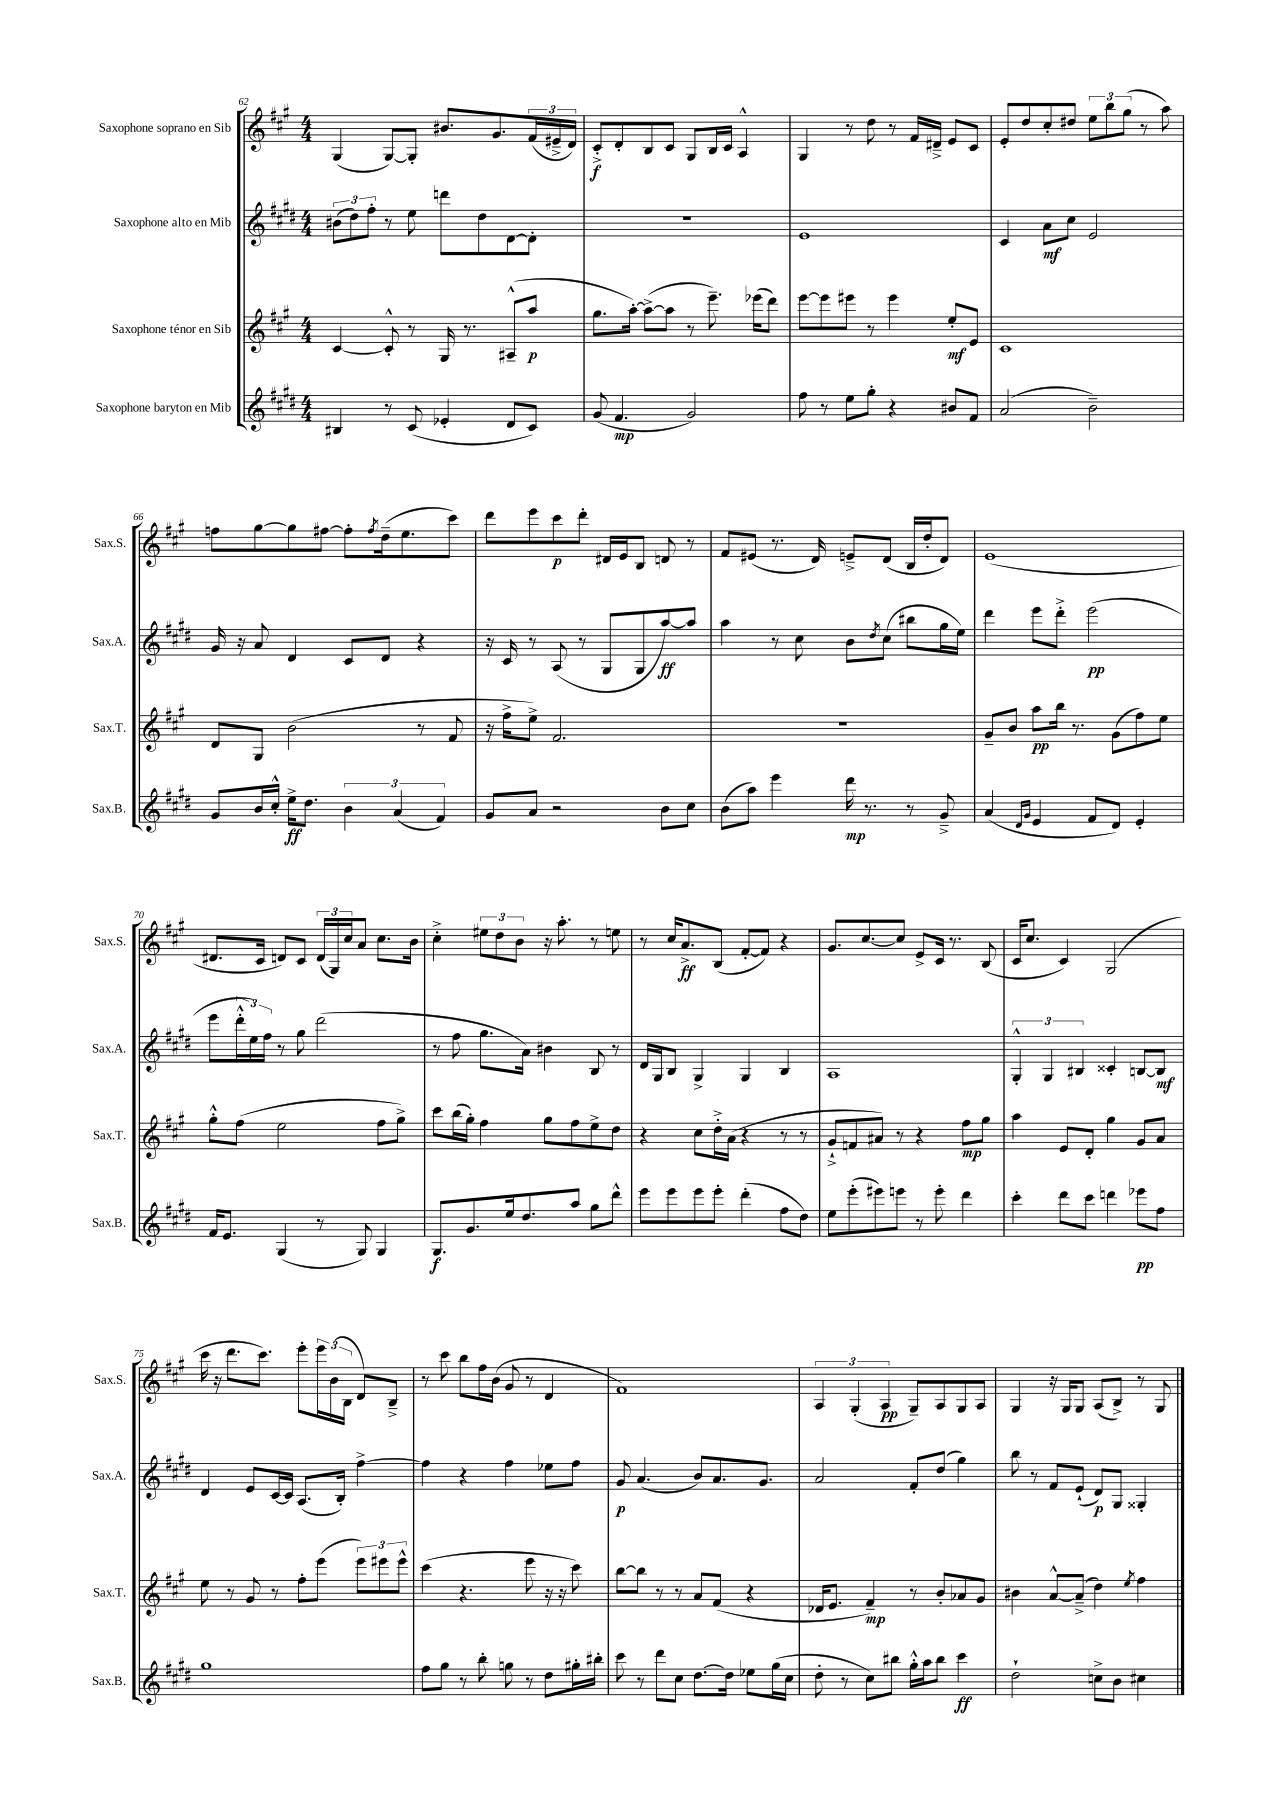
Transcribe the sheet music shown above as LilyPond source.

<<
\new StaffGroup <<
\new Staff = "s0" \with { instrumentName = "Saxophone soprano en Sib" shortInstrumentName = "Sax.S." } {
    \clef treble \key a \major \numericTimeSignature \time 4/4
    gis4( gis8~) gis8-. bis'8. gis'8. \tuplet 3/2 { fis'16( eis'16---> d'16) } |
    cis'8-.->\f d'8-. b8 cis'8 gis8 b16 cis'16 a4-^ |
    gis4 r8 d''8 r8 fis'16 dis'16---> e'8 cis'8 |
    e'8-. d''8 cis''8-. dis''8 \tuplet 3/2 { e''8 b''8 gis''8( } r8 a''8) |
    f''8 gis''8~ gis''8 fis''8~ fis''8-. \acciaccatura { fis''8 } d''16--( e''8. cis'''8) |
    d'''8 e'''8 cis'''8\p d'''8-. dis'16 e'16 b8 d'8 r8 |
    fis'8 eis'8( r8. d'16) e'8---> d'8( b16 d''16-. d'8) |
    e'1( |
    dis'8. cis'16 d'8) cis'8 \tuplet 3/2 { d'16( gis16) cis''16 } a'8 cis''8. b'16 |
    cis''4-.-> \tuplet 3/2 { eis''8 d''8 b'8 } r16 a''8.-. r8 e''8 |
    r8 cis''16 a'8.->\ff b8( fis'8~-. fis'8) r4 |
    gis'8. cis''8.~ cis''8 e'8-> cis'16 r8. b8( |
    cis'16 cis''8. cis'4) gis2( |
    cis'''16 r16 d'''8. cis'''8.) e'''8-. \tuplet 3/2 { e'''16 b'16( b16 } d'8) b8---> |
    r8 cis'''8 b''8 fis''16 b'16( gis'8 r8 d'4 |
    fis'1) |
    \tuplet 3/2 { a4 gis4-.( a4\pp } gis8--) a8 gis8 a8 |
    gis4 r16 gis16 gis8 a8( b8->) r8 gis8 \bar "|." |
}
\new Staff = "s1" \with { instrumentName = "Saxophone alto en Mib" shortInstrumentName = "Sax.A." } {
    \clef treble \key e \major \numericTimeSignature \time 4/4
    \tuplet 3/2 { bis'8( dis''8) fis''8-. } r8 e''8 d'''8 dis''8 dis'8~ dis'8-. |
    R1 |
    e'1 |
    cis'4 a'8\mf cis''8 e'2 |
    gis'16 r16 a'8 dis'4 cis'8 dis'8 r4 |
    r16 cis'16 r8 a8( r8 gis8 gis8 a''8~\ff) a''8 |
    a''4 r8 cis''8 b'8 \acciaccatura { dis''8 } cis''8( bis''8 gis''16 e''16) |
    dis'''4 e'''8 dis'''8-.-> e'''2\pp( |
    e'''8 \tuplet 3/2 { dis'''16-.-^ e''16) fis''16 } r8 gis''8 dis'''2( |
    r8 fis''8 gis''8. a'16) bis'4 b8 r8 |
    dis'16 gis16 b8 gis4-> gis4 b4 |
    a1 |
    \tuplet 3/2 { gis4-.-^ gis4 bis4 } cisis'4-. b8~ b8\mf |
    dis'4 e'8 cis'16~ cis'16 a8.( b16-.) fis''4~-> |
    fis''4 r4 fis''4 ees''8 fis''8 |
    gis'8\p a'4.( b'8) a'8. gis'8. |
    a'2 fis'8-. dis''8( gis''4) |
    b''8 r8 fis'8 e'8-!( dis'8\p) gis8 gisis4-. \bar "|." |
}
\new Staff = "s2" \with { instrumentName = "Saxophone ténor en Sib" shortInstrumentName = "Sax.T." } {
    \clef treble \key a \major \numericTimeSignature \time 4/4
    cis'4~ cis'8-.-^ r8 gis16 r8. ais8---^( a''8\p |
    gis''8. a''16~-.) a''8~->( a''8 r8 e'''8.--) ees'''16( d'''8) |
    e'''8~ e'''8 eis'''8 r8 eis'''4 e''8-.\mf e'8 |
    cis'1 |
    d'8 gis8 b'2( r8 fis'8 |
    r16 fis''16-> e''8->) fis'2. |
    R1 |
    gis'8-- b'8 a''8\pp b''16 r8. gis'8( fis''8) e''8 |
    gis''8-.-^ fis''8( e''2 fis''8 gis''8->) |
    cis'''8 b''16( gis''16-.) fis''4 gis''8 fis''8 e''8-> d''8 |
    r4 cis''8 d''16-.-> a'16( r4 r8 r8 |
    gis'8-!-> f'8 ais'8) r8 r4 fis''8\mp gis''8 |
    a''4 e'8 d'8-. gis''4 gis'8 a'8 |
    e''8 r8 gis'8 r8 fis''8-. e'''8( \tuplet 3/2 { e'''8) eis'''8 eis'''8-^ } |
    cis'''4( r4. e'''8 r16 r16 cis'''8) |
    b''8~ b''8 r8 r8 a'8 fis'8( r4 |
    des'16 e'8. fis'4--\mp) r8 b'8-. aes'8 gis'8 |
    bis'4 a'8~-^ a'8--->( d''4) \acciaccatura { e''8 } fis''4 \bar "|." |
}
\new Staff = "s3" \with { instrumentName = "Saxophone baryton en Mib" shortInstrumentName = "Sax.B." } {
    \clef treble \key e \major \numericTimeSignature \time 4/4
    bis4 r8 cis'8( ees'4-. dis'8 cis'8) |
    gis'8( fis'4.\mp gis'2) |
    fis''8 r8 e''8 gis''8-. r4 bis'8 fis'8 |
    a'2( b'2--) |
    gis'8 b'16 cis''16-.-^ e''16->\ff dis''8. \tuplet 3/2 { b'4 a'4( fis'4) } |
    gis'8 a'8 r2 b'8 cis''8 |
    b'8( a''8) e'''4 dis'''16\mp r8. r8 gis'8---> |
    a'4( \grace { dis'16 gis'16 } e'4 fis'8 dis'8) e'4-. |
    fis'16 e'8. gis4( r8 gis8) gis4 |
    gis8.\f gis'8. e''16 dis''8. a''8 gis''8 dis'''8-^ |
    e'''8 e'''8 e'''8 e'''8-. dis'''4-.( fis''8 dis''8) |
    e''8 e'''8-.( eis'''8) e'''8 r8 e'''8-. dis'''4 |
    cis'''4-. dis'''8 cis'''8 d'''4 ees'''8\pp fis''8 |
    gis''1 |
    fis''8 gis''8 r8 b''8-. g''8 r8 dis''8 gis''16-. bis''16-. |
    cis'''8 r8 dis'''8 cis''8 dis''8.~ dis''16 ees''8 gis''16( cis''16 |
    dis''8-. r8 cis''8) bis''8 gis''16-.-^ a''16 bis''8 cis'''4\ff |
    dis''2-! c''8-> b'8 cis''4 \bar "|." |
}
>>
>>
\layout { \context { \Score currentBarNumber = #62 } }
